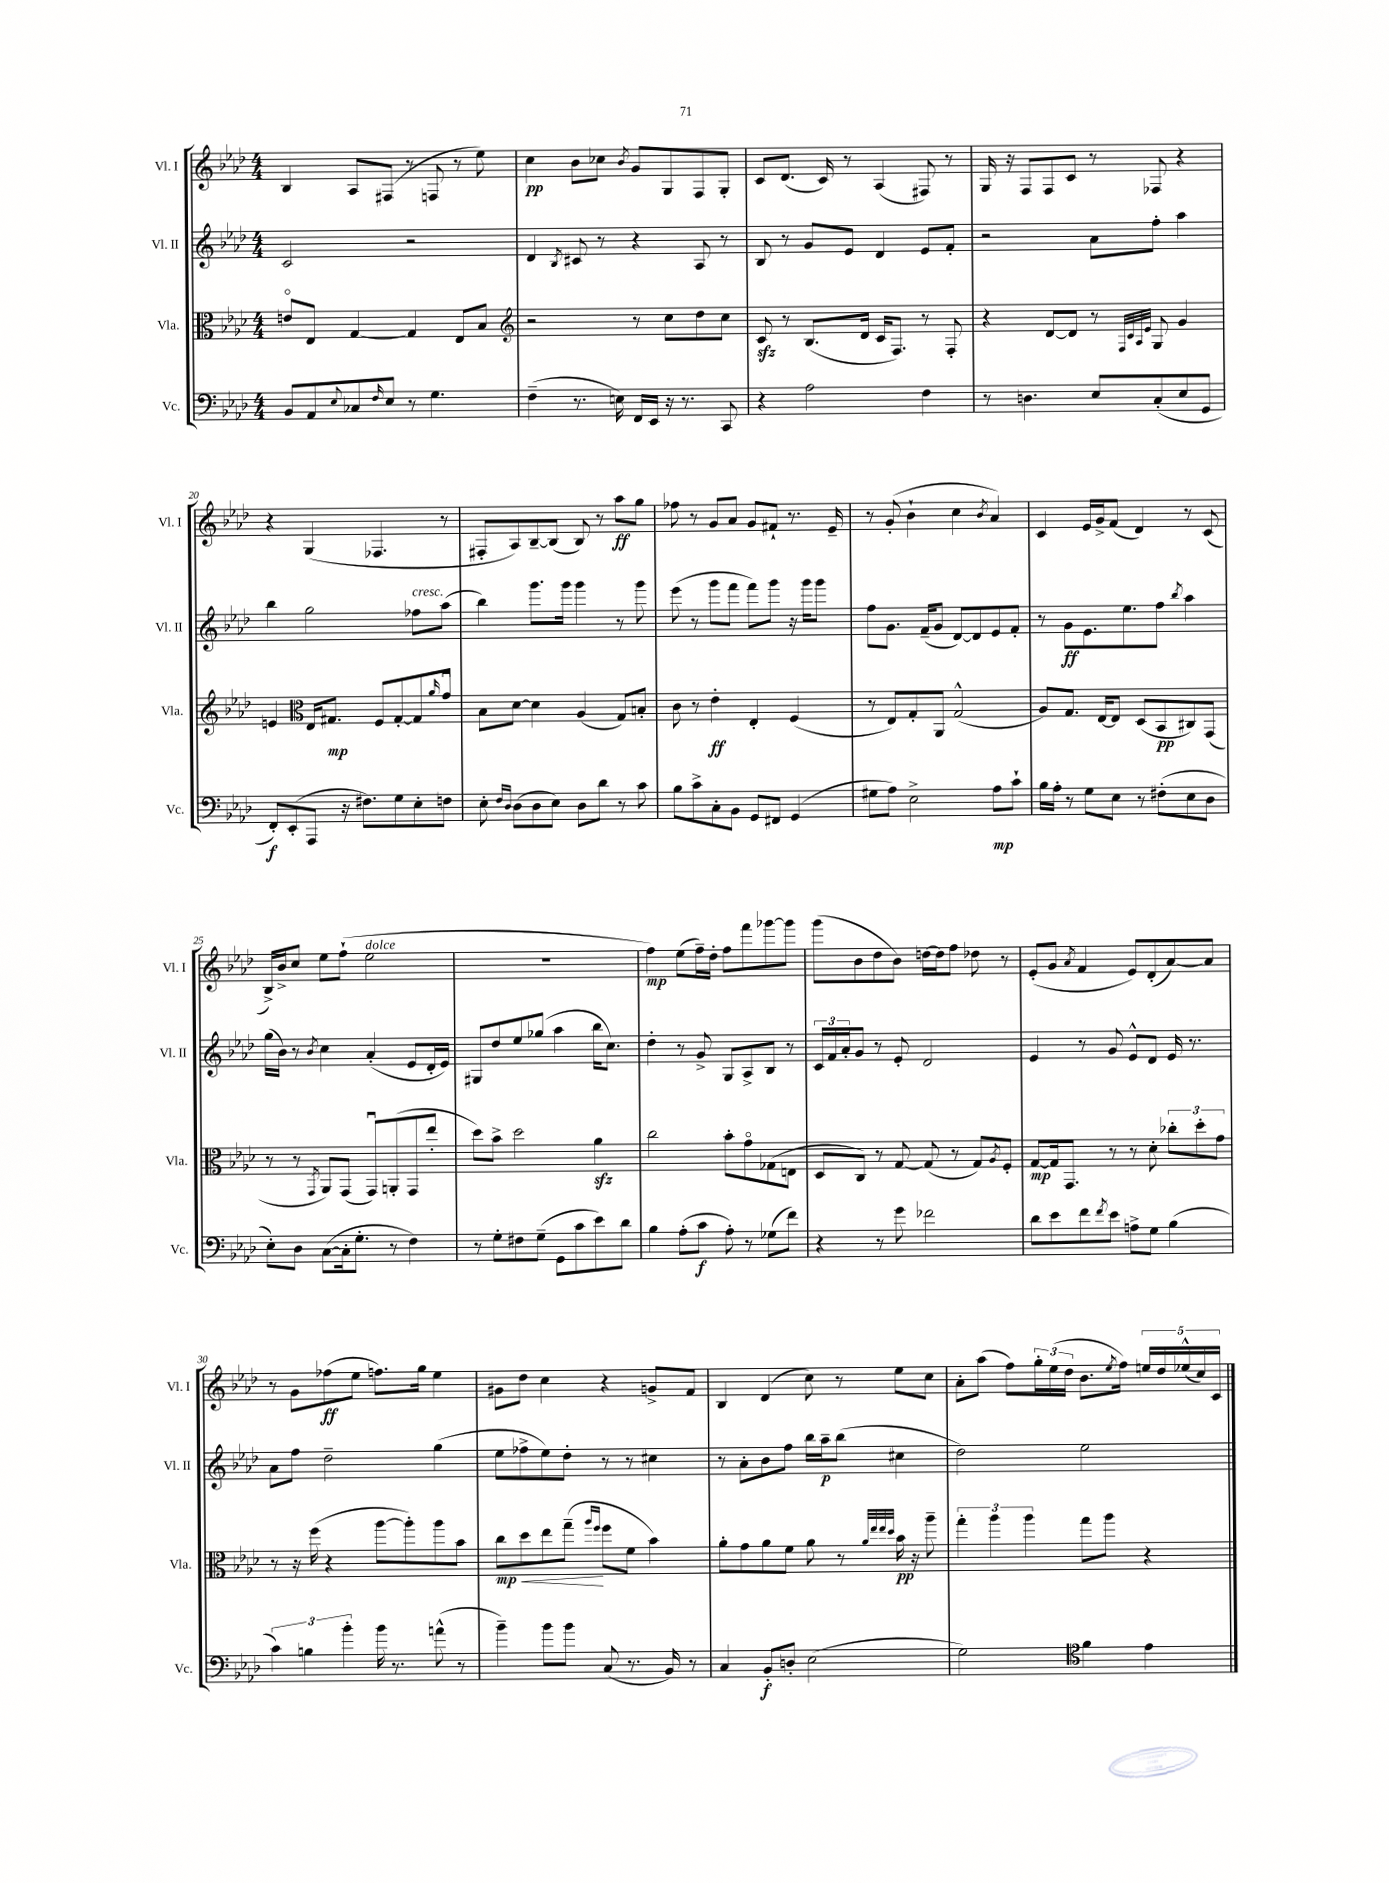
<<
\new StaffGroup <<
\new Staff = "s0" \with { instrumentName = "Vl. I" shortInstrumentName = "Vl. I" } {
    \clef treble \key aes \major \numericTimeSignature \time 4/4
    bes4 aes8 fis8( r8 f8 r8 ees''8) |
    c''4\pp bes'8 ces''8 \acciaccatura { bes'8 } g'8 g8 f8 g8-. |
    c'8 des'8.( c'16) r8 aes4( fis8) r8 |
    g16 r16 f8 f8 c'8 r8 fes8 r4 |
    r4 g4( fes4. r8 |
    fis8-. aes8) bes8~-- bes8( bes8) r8 aes''8\ff g''8 |
    fes''8 r8 g'8 aes'8 g'8 fis'8-! r8. ees'16-- |
    r8 g'8-.( bes'4-! c''4 \acciaccatura { bes'8 } aes'4) |
    c'4 ees'16 g'16-> f'8( des'4) r8 c'8( |
    bes16->) bes'16-> c''8 ees''8 f''8-!( ees''2^\markup { \italic "dolce" } |
    R1 |
    f''4\mp) ees''8( f''16--) des''16-. f''8 f'''8 ges'''8~ ges'''8 |
    g'''8( bes'8 des''8 bes'8) d''16~ d''16 f''8 des''8 r8 |
    ees'8-.( g'8 \acciaccatura { aes'8 } f'4 ees'8) des'8-.( aes'8~) aes'8 |
    r8 g'8 fes''8\ff( ees''8 f''8.) g''16 ees''4 |
    gis'8 des''8 c''4 r4 g'8-> f'8 |
    bes4 des'4( c''8) r8 ees''8 c''8 |
    aes'8-. aes''8( f''8) \tuplet 3/2 { g''16-. ees''16( des''16 } bes'8. \acciaccatura { ees''8 } f''16) \tuplet 5/4 { e''16 des''16 ees''16-^( c''16) c'16 } \bar "|." |
}
\new Staff = "s1" \with { instrumentName = "Vl. II" shortInstrumentName = "Vl. II" } {
    \clef treble \key aes \major \numericTimeSignature \time 4/4
    c'2 r2 |
    des'4 \acciaccatura { bes8 } cis'8 r8 r4 aes8 r8 |
    bes8 r8 g'8 ees'8 des'4 ees'8 f'8-. |
    r2 aes'8 f''8-. aes''4 |
    bes''4 g''2 fes''8^\markup { \italic "cresc." } aes''8( |
    bes''4) g'''8. g'''16 g'''4 r8 g'''8 |
    ees'''8( r8 g'''8 f'''8 f'''8) g'''8 r16 g'''16 g'''8 |
    f''8 g'8. f'16--( g'8 des'8~) des'8 ees'8 f'8-. |
    r8 g'8\ff ees'8. ees''8. f''8 \acciaccatura { bes''8 } aes''4 |
    g''16( bes'16) r8 \acciaccatura { bes'8 } c''4 aes'4-.( ees'8 des'16-. ees'16) |
    gis8 des''8 ees''8 ges''8( aes''4 bes''16 c''8.) |
    des''4-. r8 g'8-> g8 aes8-> bes8 r8 |
    \tuplet 3/2 { c'16 f'16 aes'16-. } g'8 r8 ees'8-. des'2 |
    ees'4 r8 g'8 ees'8-^ des'8 ees'16 r8. |
    aes'8 f''8 des''2-- g''4( |
    ees''8 fes''8-> ees''8) des''8-. r8 r8 cis''4 |
    r8 aes'8-. bes'8 f''8 bes''16 aes''16--\p bes''8( cis''4 |
    des''2) ees''2 \bar "|." |
}
\new Staff = "s2" \with { instrumentName = "Vla." shortInstrumentName = "Vla." } {
    \clef alto \key aes \major \numericTimeSignature \time 4/4
    e'8\flageolet ees8 g4~ g4 ees8 bes8 |
    \clef treble r2 r8 c''8 des''8 c''8 |
    c'8\sfz r8 bes8.( des'16 c'16 f8.) r8 f8-. |
    r4 des'8~ des'8 r8 \grace { f32 c'32 aes32 ees'32 } g8 g'4 |
    e'4 \clef alto ees16 gis8.\mp f8 gis8~-. gis8 \grace { aes'16 } g'8\downbow |
    bes8 des'8~ des'4 aes4( g8) b8-. |
    c'8 r8 ees'4-.\ff ees4-. f4( |
    r8 ees8) g8-. aes,8 g2-^( |
    aes8) g8. ees16~ ees8 des8( bes,8\pp cis8) g,8( |
    r8 r8 \acciaccatura { g,8 } aes,8) g,8( g,8\downbow) a,8-.( g,8 ees''8-. |
    des''8) bes'8-> des''2 aes'4\sfz |
    c''2 bes'8-. g'8\flageolet ges8( e8 |
    des8 c8) r8 g8~ g8( r8 g8) \acciaccatura { aes8 } f8-. |
    g8~\mp g16 g,8. r8 r8 des'8-. \tuplet 3/2 { ces''8-. des''8-. g'8 } |
    r8 r16 f''16( r4 aes''8~ aes''8-.) aes''8 bes'8 |
    c''8\mp des''8\< ees''8 g''8--\!( \grace { aes''16 f''16 } f''8 f'8 bes'4) |
    aes'8-. g'8 aes'8 f'8 aes'8 r8 \grace { aes'32 ees''32 ees''32 des''32 } bes'16\pp r16 aes''8-- |
    \tuplet 3/2 { g''4-. aes''4 aes''4 } g''8 aes''8 r4 \bar "|." |
}
\new Staff = "s3" \with { instrumentName = "Vc." shortInstrumentName = "Vc." } {
    \clef bass \key aes \major \numericTimeSignature \time 4/4
    bes,8 aes,8 \appoggiatura { ees8 } ces8 \grace { f16 } ees8 r8 g4. |
    f4--( r8. e16) f,16 ees,16 r16 r8. c,8 |
    r4 aes2 f4 |
    r8 d4. ees8 c8-.( ees8 g,8 |
    f,8-.\f) ees,8-.( aes,,8 r16 fis8.) g8 ees8-. f8 |
    ees8-. \grace { f16 des16 } des8( des8 ees8) des8 des'8 r8 c'8 |
    bes8 c'8-> c8-. bes,8 g,8 fis,8 g,4( |
    gis8 aes8) ees2-> aes8\mp c'8-! |
    bes16 aes16-. r8 g8 ees8 r8 fis8-.( ees8 des8 |
    ees8-.) des8 c8~( c16-. g8.-. r8 f4) |
    r8 g8-. fis8 g8--( g,8 c'8 ees'8) des'8 |
    bes4 aes8-.( c'8\f aes8-.) r8 ges8( f'8) |
    r4 r8 g'8 fes'2 |
    des'8 ees'8 f'8 \acciaccatura { f'8 } ees'8 a8-> g8 bes4( |
    \tuplet 3/2 { c'4) b4 bes'4-. } bes'16 r8. a'8-^( r8 |
    bes'4--) bes'8 bes'8 c8( r8. bes,16) r8 |
    c4 bes,8-.\f d8-. ees2( |
    g2) \clef tenor f'4 ees'4 \bar "|." |
}
>>
>>
\layout { \context { \Score currentBarNumber = #16 \override BarNumber.break-visibility = ##(#f #t #t) barNumberVisibility = #(every-nth-bar-number-visible 5) } }
